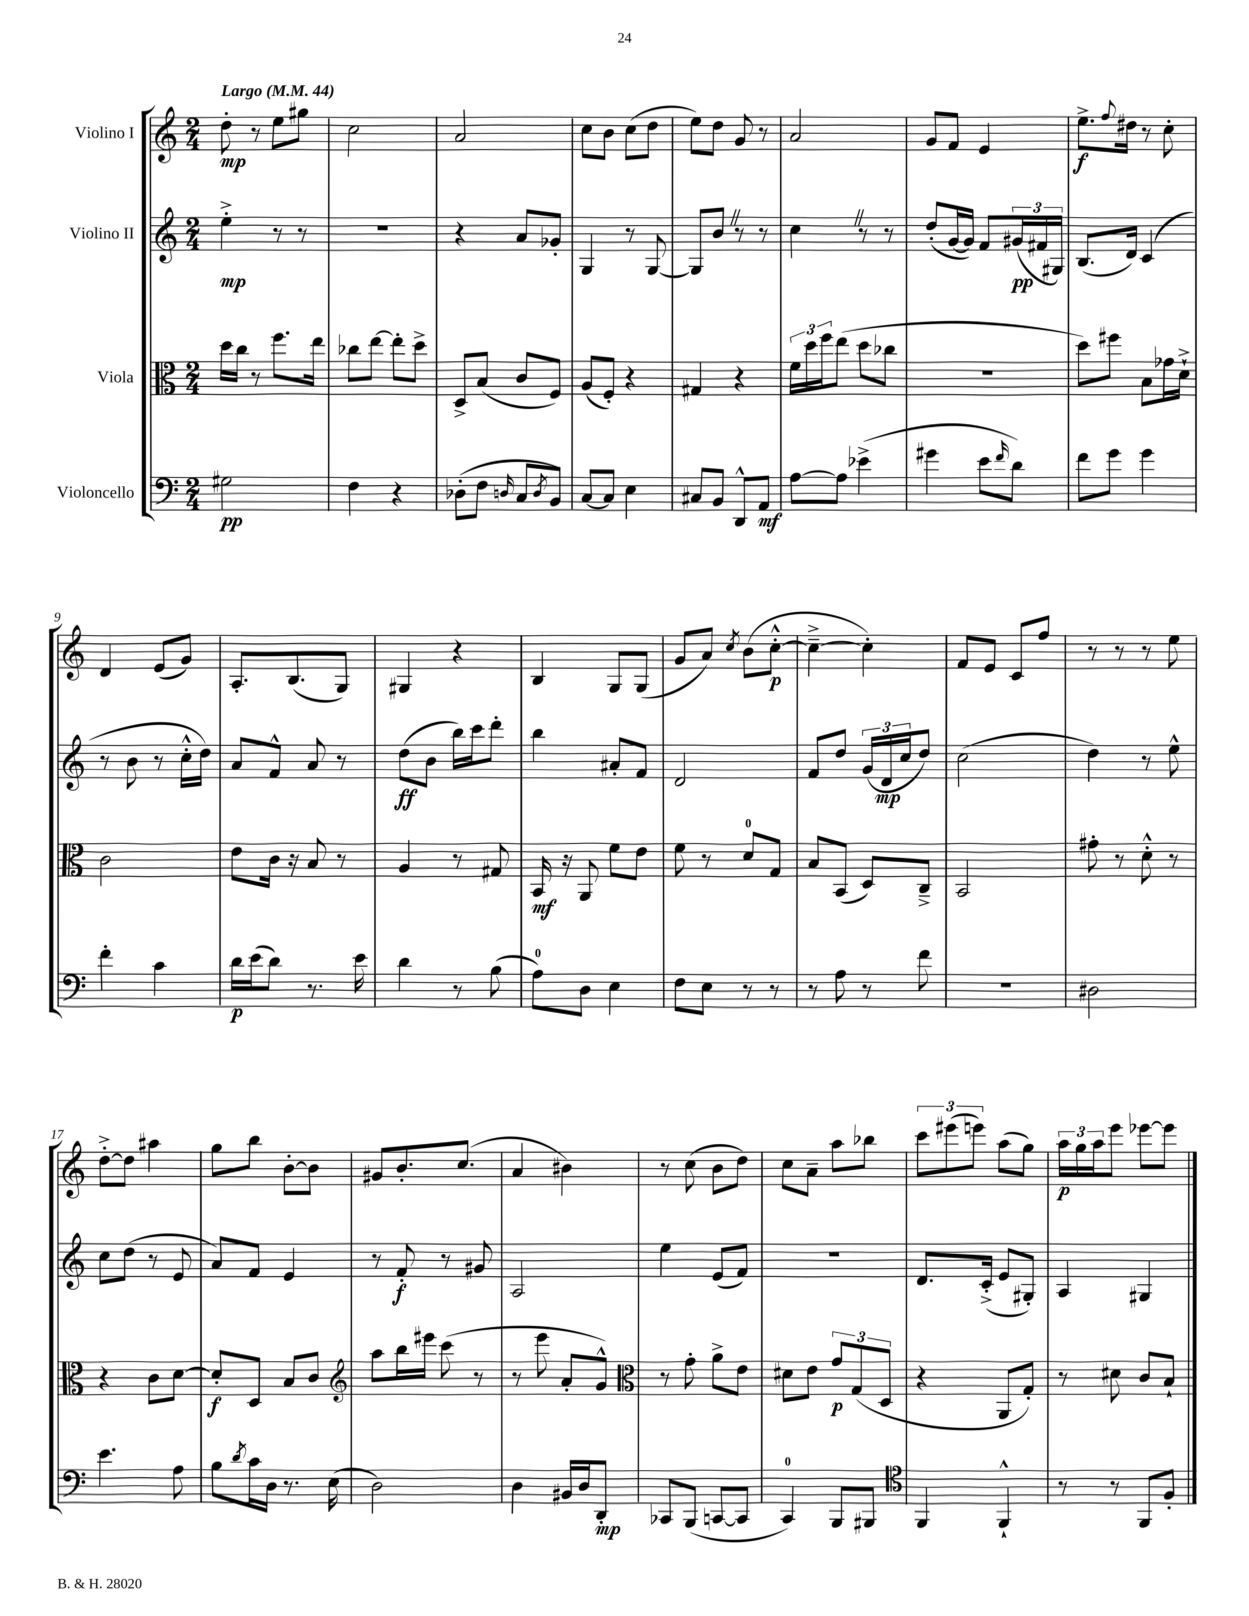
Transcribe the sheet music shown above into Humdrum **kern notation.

**kern	**kern	**kern	**kern
*staff4	*staff3	*staff2	*staff1
*clefF4	*clefC3	*clefG2	*clefG2
*k[]	*k[]	*k[]	*k[]
*M2/4	*M2/4	*M2/4	*M2/4
*MM44	*MM44	*MM44	*MM44
2G#\	16dd\LL	4ee'^\	8dd'\
.	16cc\JJ	.	.
.	8r	.	8r
.	8.ff\L	8r	8ee\L
.	.	8r	8gg#\J
.	16ee\Jk	.	.
=	=	=	=
4F\	8cc-\L	2r	2cc\
.	[8ee\J	.	.
4r	8ee'\]L	.	.
.	8dd^\J	.	.
=	=	=	=
(8D-'\L	8D^/L	4r	2a/
8F\J	(8B/J	.	.
16qqD/	.	.	.
8C/L	8c/L	8a/L	.
8qD/	.	.	.
8BB/J)	8F/J)	8g-'/J	.
=	=	=	=
[8C/L	(8A/L	4G/	8cc\L
8C/]J	8F'/J)	.	8b\J
4E\	4r	8r	(8cc\L
.	.	[8G/	8dd\J
=	=	=	=
8C#/L	4G#/	8G/]L	8ee\L)
8BB/J	.	8b/J	8dd\J
8DD^^/L	4r	8r	8g/
8AA/J	.	8r	8r
=	=	=	=
[8A\L	24f\LL	4cc\	2a/
.	24dd\	.	.
.	24ff\J	.	.
8A\]J	(8ee\J	.	.
(4e-^\	8dd\L	8r	.
.	8cc-\J	8r	.
=	=	=	=
4g#\	2r	(8dd'/L	8g/L
.	.	[16g/L	8f/J
.	.	16g/]JJ)	.
8e\L	.	8f/L	4e/
16qqf/	.	.	.
8d\J)	.	(24g#/L	.
.	.	24f#/	.
.	.	24G#/JJ)	.
=	=	=	=
8f\L	8dd\L)	(8.B/L	8.ee^\L
8g\J	8ff#\J	.	.
.	.	.	8qqff/
.	.	16d/Jk)	16dd#\Jk
4g\	8B\L	(4c/	8r
.	16g-\L	.	8cc'\
.	16d`^\JJ	.	.
=	=	=	=
4f'\	2c\	8r	4d/
.	.	8b\	.
4c\	.	8r	(8e/L
.	.	16cc'^^\LL	8g/J)
.	.	16dd\JJ)	.
=	=	=	=
16d\LL	8e\L	8a/L	8.A'/L
(16e\J	.	.	.
8d\J)	16c\Jk	8f^^/J	.
.	16r	.	(8.B/
8.r	8B/	8a/	.
.	8r	8r	8G/J)
16e\	.	.	.
=	=	=	=
4d\	4A/	(8dd\L	4G#/
.	.	8b\J	.
8r	8r	16bb\LL)	4r
.	.	16ccc\J	.
(8B\	8G#/	8ddd'\J	.
=	=	=	=
8A\L)	16BB/	4bb\	4B/
.	16r	.	.
8D\J	8AA/	.	.
4E\	8f\L	8a#'/L	8G/L
.	8e\J	8f/J	(8G/J
=	=	=	=
8F\L	8f\	2d/	8g/L
8E\J	8r	.	8a/J)
.	.	.	8qcc/
8r	8d/L	.	(8b\L
8r	8G/J	.	[8cc'^^\J
=	=	=	=
8r	8B/L	8f/L	4cc~^\_
8A\	(8BB/J	8dd/J	.
8r	8D/L)	(24g/LL	4cc'\])
.	.	24d/	.
.	.	24cc/J	.
8f\	8C~^/J	8dd/J)	.
=	=	=	=
2r	2BB/	(2cc\	8f/L
.	.	.	8e/J
.	.	.	8c/L
.	.	.	8ff/J
=	=	=	=
2D#\	8g#'\	4dd\)	8r
.	8r	.	8r
.	8d'^^\	8r	8r
.	8r	8ee^^\	8ee\
=	=	=	=
4.e\	4r	8cc\L	[8dd'^\L
.	.	(8dd\J	8dd\]J
.	8c\L	8r	4aa#\
8A\	[8d\J	8e/	.
=	=	=	=
8B\L	8d'/]L	8a/L)	8gg\L
8qd/	.	.	.
16c\L	8D/J	8f/J	8bb\J
16D\JJ	.	.	.
8.r	8B/L	4e/	[8b'\L
.	8c/J	.	8b\]J
(16E\	.	.	.
=	=	=	=
*	*clefG2	*	*
2D\)	8aa\L	8r	8g#/L
.	16bb\L	8f'/	8.b'/
.	16eee#\JJ	.	.
.	(8ccc\	8r	.
.	.	.	(8.cc/J
.	8r	8g#/	.
=	=	=	=
4D\	8r	2A/	4a/
.	8eee\	.	.
16BB#/LL	8a'/L	.	4b#\)
16D/J	.	.	.
8DD'/J	8g^^/J)	.	.
=	=	=	=
*	*clefC3	*	*
8CC-/L	8r	4ee\	8r
(8BBB/J	8g'\	.	(8cc\
[8CC/L	8a^\L	(8e/L	8b\L
8CC/]J	8e\J	8f/J)	8dd\J)
=	=	=	=
4CC/)	8d#\L	2r	8cc\L
.	8e\J	.	8a~\J
8BBB/L	12g/L	.	8aa\L
.	(12G/	.	.
8BBB#/J	.	.	8bb-\J
.	12D/J	.	.
=	=	=	=
*clefC4	*	*	*
4FF/	4r	8.d/L	12ccc\L
.	.	.	(12eee#\
.	.	.	12eee\J)
.	.	(16c'^/Jk	.
4FF`^^/	8AA/L	8e/L	(8aa\L
.	8G'/J)	8G#'/J)	8gg\J)
=	=	=	=
8r	8r	4A/	24aa\LL
.	.	.	24gg\
.	.	.	24aa\J
8r	8d#\	.	8eee\J
8FF/L	8c/L	4G#/	[8eee-\L
8F'/J	8B`/J	.	8eee-\]J
==	==	==	==
*-	*-	*-	*-
